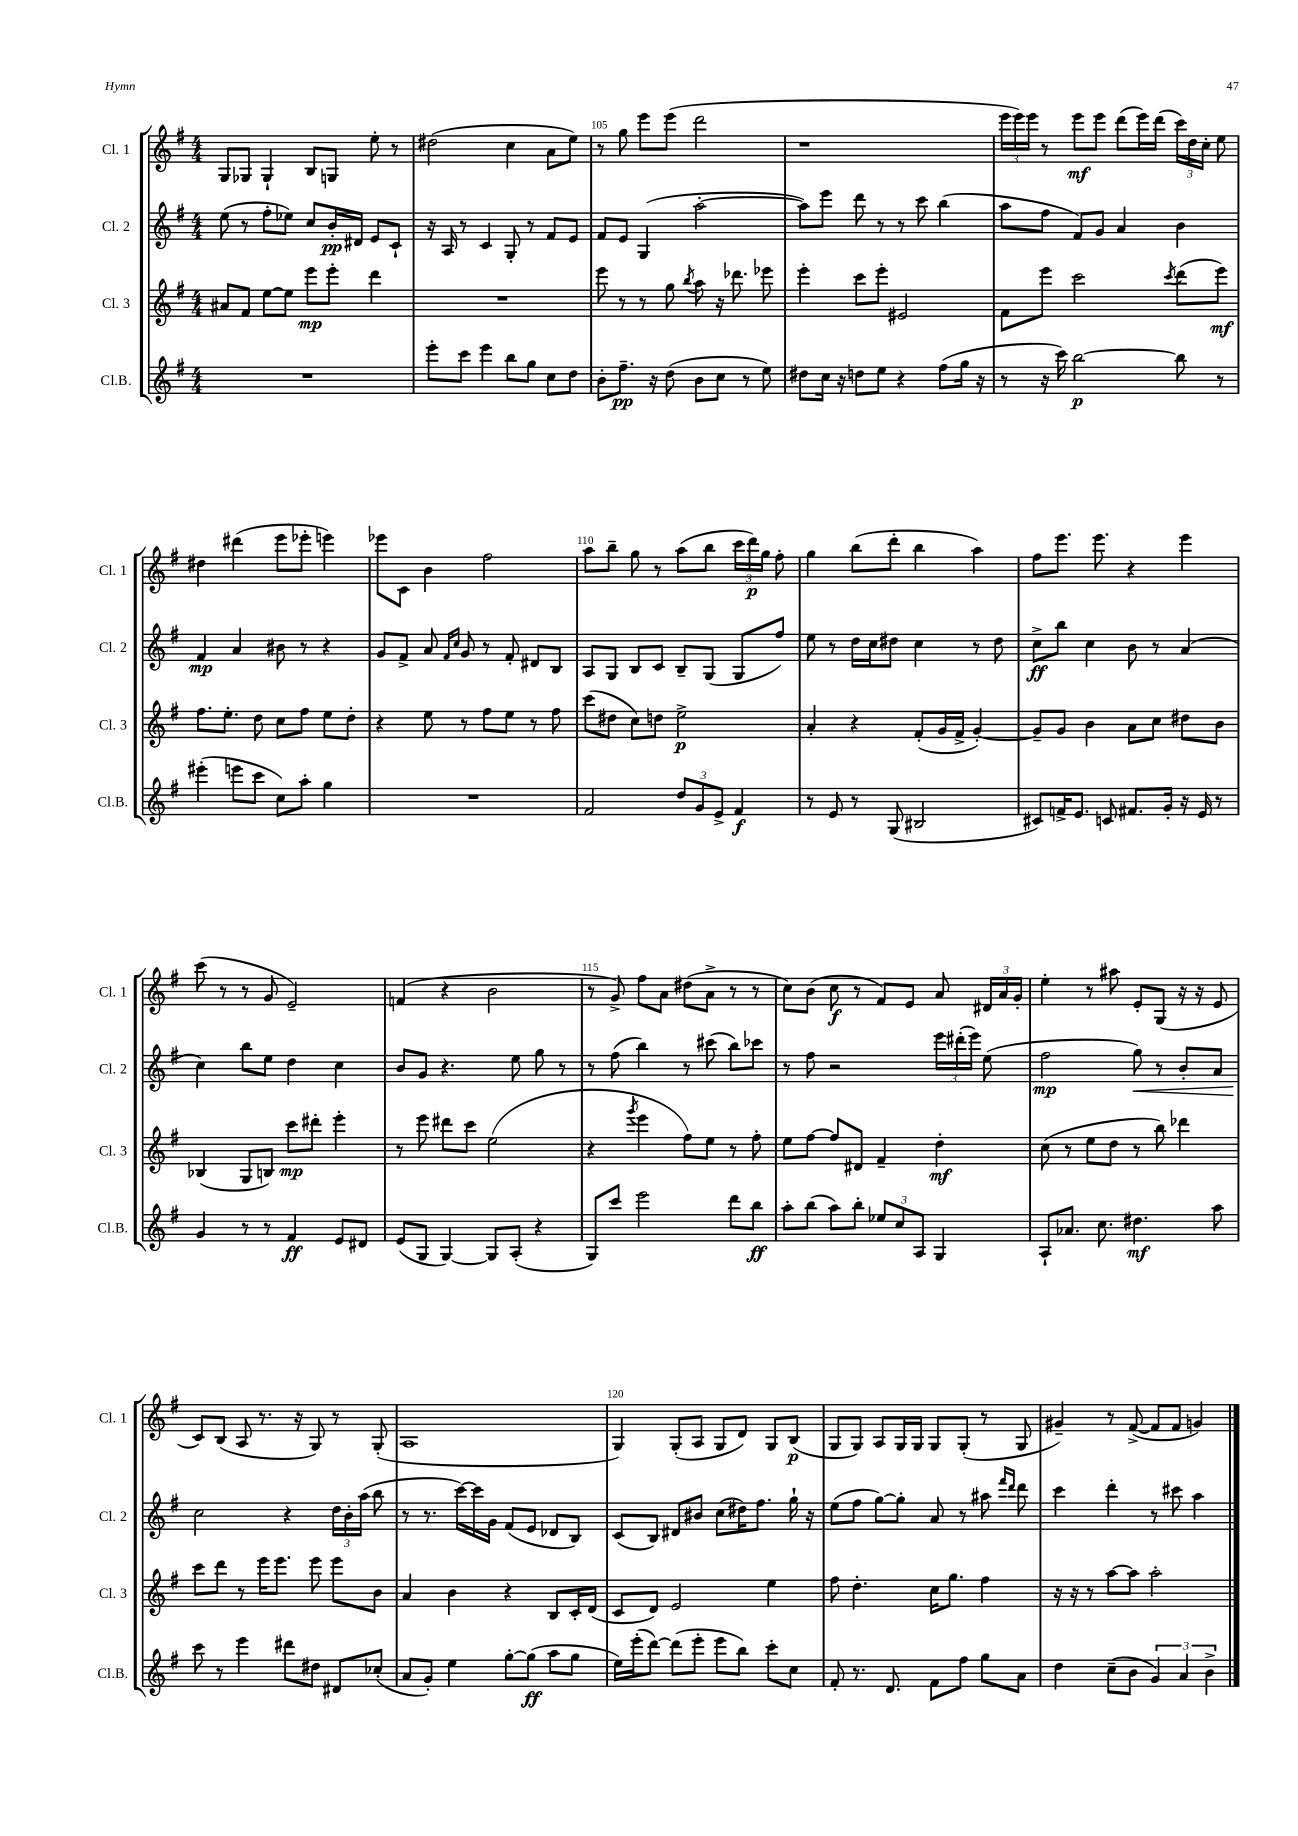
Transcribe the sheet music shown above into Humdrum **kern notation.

**kern	**dynam	**kern	**dynam	**kern	**dynam	**kern	**dynam
*part4	*part4	*part3	*part3	*part2	*part2	*part1	*part1
*staff4	*staff4	*staff3	*staff3	*staff2	*staff2	*staff1	*staff1
*I"Cl.B.	*	*I"Cl. 3	*	*I"Cl. 2	*	*I"Cl. 1	*
*I'Cl.B.	*	*I'Cl. 3	*	*I'Cl. 2	*	*I'Cl. 1	*
*clefG2	*	*clefG2	*	*clefG2	*	*clefG2	*
*k[f#]	*	*k[f#]	*	*k[f#]	*	*k[f#]	*
*M4/4	*	*M4/4	*	*M4/4	*	*M4/4	*
=103	=103	=103	=103	=103	=103	=103	=103
1r	.	8a#X/L	.	(8ee\	.	8G/L	.
.	.	8f#/J	.	8r	.	8G-X/J	.
.	.	[8ee\L	.	8ff#'\L	.	4G-`/	.
.	.	8ee\J]	.	8ee-X\J)	.	.	.
.	.	8eee\L	mp	8cc/L	.	8B/L	.
.	.	8eee'\J	.	16b'/L	pp	8Gn/J	.
.	.	.	.	16d#X/JJ	.	.	.
.	.	4ddd\	.	8e/L	.	8ee'\	.
.	.	.	.	8c`/J	.	8r	.
=104	=104	=104	=104	=104	=104	=104	=104
8eee'\L	.	1r	.	16r	.	(2dd#X\	.
.	.	.	.	16A/	.	.	.
8ccc\J	.	.	.	8r	.	.	.
4eee\	.	.	.	4c/	.	.	.
8bb\L	.	.	.	8G'/	.	4cc\	.
8gg\J	.	.	.	8r	.	.	.
8cc\L	.	.	.	8f#/L	.	8a\L	.
8dd\J	.	.	.	8e/J	.	8ee\J)	.
=105	=105	=105	=105	=105	=105	=105	=105
8b'\L	.	8eee\	.	8f#/L	.	8r	.
8.ff#~\J	pp	8r	.	8e/J	.	8gg\	.
.	.	8r	.	(4G/	.	8eee\L	.
16r	.	.	.	.	.	.	.
(8dd\	.	8gg\	.	.	.	(8eee\J	.
.	.	8qbb/	.	.	.	.	.
8b\L	.	8aa\	.	[2aa'\	.	2ddd\	.
8cc\J	.	16r	.	.	.	.	.
.	.	8.ddd-X\	.	.	.	.	.
8r	.	.	.	.	.	.	.
8ee\)	.	8eee-X\	.	.	.	.	.
=106	=106	=106	=106	=106	=106	=106	=106
8dd#X\L	.	4eee'\	.	8aa\L])	.	1r	.
16cc\Jk	.	.	.	8eee\J	.	.	.
16r	.	.	.	.	.	.	.
8ddn\L	.	8ccc\L	.	8ddd\	.	.	.
8ee\J	.	8eee'\J	.	8r	.	.	.
4r	.	2e#X/	.	8r	.	.	.
.	.	.	.	8ccc\	.	.	.
(8ff#\L	.	.	.	(4bb\	.	.	.
16gg\Jk	.	.	.	.	.	.	.
16r	.	.	.	.	.	.	.
=107	=107	=107	=107	=107	=107	=107	=107
8r	.	8f#\L	.	8aa\L	.	24eee\LL	.
.	.	.	.	.	.	24eee\)	.
.	.	.	.	.	.	24eee\JJ	.
16r	.	8eee\J	.	8ff#\J	.	8r	.
16ccc\)	.	.	.	.	.	.	.
[2bb\	p	2ccc\	.	8f#/L)	.	8eee\L	mf
.	.	.	.	8g/J	.	8eee\J	.
.	.	.	.	4a/	.	(8ddd\L	.
.	.	.	.	.	.	16eee\L)	.
.	.	.	.	.	.	(16ddd\JJ	.
.	.	8qccc/	.	.	.	.	.
8bb\]	.	(8ddd\L	.	4b\	.	24ccc\LL)	.
.	.	.	.	.	.	24dd\	.
.	.	.	.	.	.	24cc'\JJ	.
8r	.	8eee\J)	mf	.	.	8ee\	.
!!LO:LB:g=z
=108	=108	=108	=108	=108	=108	=108	=108
(4eee#X'\	.	8.ff#\L	.	4f#/	mp	4dd#X\	.
.	.	8.ee'\J	.	.	.	.	.
8eeen\L	.	.	.	4a/	.	(4ddd#X\	.
8ccc\J	.	8dd\	.	.	.	.	.
8cc\L)	.	8cc\L	.	8b#X\	.	8eee\L	.
8aa'\J	.	8ff#\J	.	8r	.	8eee-X'\J	.
4gg\	.	8ee\L	.	4r	.	4eeen\)	.
.	.	8dd'\J	.	.	.	.	.
=109	=109	=109	=109	=109	=109	=109	=109
1r	.	4r	.	8g/L	.	8eee-X\L	.
.	.	.	.	8f#^/J	.	8c\J	.
.	.	8ee\	.	8a/	.	4b\	.
.	.	.	.	16qqf#/LL	.	.	.
.	.	.	.	16qqcc/JJ	.	.	.
.	.	8r	.	8g/	.	.	.
.	.	8ff#\L	.	8r	.	2ff#\	.
.	.	8ee\J	.	8f#'/	.	.	.
.	.	8r	.	8d#X/L	.	.	.
.	.	8ff#\	.	8B/J	.	.	.
=110	=110	=110	=110	=110	=110	=110	=110
2f#/	.	(8ccc\L	.	8A/L	.	8aa\L	.
.	.	8dd#X\J	.	8G/J	.	8bb~\J	.
.	.	8cc\L)	.	8B/L	.	8gg\	.
.	.	8ddn\J	.	8c/J	.	8r	.
12dd/L	.	2ee^\	p	8B~/L	.	(8aa\L	.
12g/	.	.	.	.	.	.	.
.	.	.	.	(8G/J	.	8bb\J	.
12e^/J	.	.	.	.	.	.	.
4f#/	f	.	.	8G/L	.	24ccc\LL	.
.	.	.	.	.	.	24ddd\)	p
.	.	.	.	.	.	24gg\JJ	.
.	.	.	.	8ff#/J)	.	8ff#'\	.
=111	=111	=111	=111	=111	=111	=111	=111
8r	.	4a'/	.	8ee\	.	4gg\	.
8e/	.	.	.	8r	.	.	.
8r	.	4r	.	16dd\LL	.	(8bb\L	.
.	.	.	.	16cc\J	.	.	.
(8G/	.	.	.	8dd#X\J	.	8ddd'\J	.
2B#X/	.	(8f#'/L	.	4cc\	.	4bb\	.
.	.	16g/L	.	.	.	.	.
.	.	16f#^/JJ	.	.	.	.	.
.	.	[4g'/)	.	8r	.	4aa\)	.
.	.	.	.	8dd#\	.	.	.
=112	=112	=112	=112	=112	=112	=112	=112
8c#X/L)	.	8g~/L]	.	8cc^\L	ff	8ff#\L	.
16fn^/K	.	8g/J	.	8bb\J	.	8.eee\J	.
8.e/J	.	.	.	.	.	.	.
.	.	4b\	.	4cc\	.	.	.
.	.	.	.	.	.	8.eee\	.
8cn/	.	.	.	.	.	.	.
8.f#X/L	.	8a\L	.	8b\	.	4r	.
.	.	8cc\J	.	8r	.	.	.
16g'/Jk	.	.	.	.	.	.	.
16r	.	8dd#X\L	.	(4a/	.	4eee\	.
16e/	.	.	.	.	.	.	.
8r	.	8b\J	.	.	.	.	.
!!LO:LB:g=z
=113	=113	=113	=113	=113	=113	=113	=113
4g/	.	(4B-X/	.	4cc\)	.	(8ccc\	.
.	.	.	.	.	.	8r	.
8r	.	8G/L	.	8bb\L	.	8r	.
8r	.	8Bn/J)	.	8ee\J	.	8g/	.
4f#/	ff	8ccc\L	mp	4dd\	.	2e~/)	.
.	.	8ddd#X'\J	.	.	.	.	.
8e/L	.	4eee'\	.	4cc\	.	.	.
8d#X/J	.	.	.	.	.	.	.
=114	=114	=114	=114	=114	=114	=114	=114
(8e/L	.	8r	.	8b/L	.	(4fn/	.
8G/J	.	8eee\	.	8g/J	.	.	.
[4G/)	.	8ddd#X\L	.	4.r	.	4r	.
.	.	8ccc\J	.	.	.	.	.
8G/L]	.	(2ee\	.	.	.	2b\	.
(8A'/J	.	.	.	8ee\	.	.	.
4r	.	.	.	8gg\	.	.	.
.	.	.	.	8r	.	.	.
=115	=115	=115	=115	=115	=115	=115	=115
8G/L)	.	4r	.	8r	.	8r	.
8ccc/J	.	.	.	(8ff#\	.	8g^/)	.
.	.	8qggg/	.	.	.	.	.
2eee\	.	4eee\	.	4bb\)	.	8ff#\L	.
.	.	.	.	.	.	8a\J	.
.	.	8ff#\L)	.	8r	.	(8dd#X\L	.
.	.	8ee\J	.	(8ccc#X\	.	8a^\J	.
8ddd\L	.	8r	.	8bb\L)	.	8r	.
8bb\J	ff	8ff#'\	.	8ccc-X\J	.	8r	.
=116	=116	=116	=116	=116	=116	=116	=116
8aa'\L	.	8ee\L	.	8r	.	8cc\L)	.
(8bb\J	.	[8ff#\J	.	8ff#\	.	(8b\J	.
8aa\L)	.	8ff#/L]	.	2r	.	8cc\	f
8bb'\J	.	8d#X/J	.	.	.	8r	.
12ee-X/L	.	4f#~/	.	.	.	8f#/L)	.
12cc/	.	.	.	.	.	.	.
.	.	.	.	.	.	8e/J	.
12A/J	.	.	.	.	.	.	.
4G/	.	4dd'\	mf	24eee\LL	.	8a/	.
.	.	.	.	(24ddd#X'\	.	.	.
.	.	.	.	24eee\JJ)	.	.	.
.	.	.	.	(8ee\	.	24d#X/LL	.
.	.	.	.	.	.	24a/	.
.	.	.	.	.	.	24g'/JJ	.
=117	=117	=117	=117	=117	=117	=117	=117
8A`/L	.	(8cc\	.	2ff#\	mp	4ee'\	.
8.a-X/J	.	8r	.	.	.	.	.
.	.	8ee\L	.	.	.	8r	.
8.cc\	.	.	.	.	.	.	.
.	.	8dd\J	.	.	.	8aa#X\	.
!	!	!	!	!	!LO:HP:b	!	!
4.dd#X\	mf	8r	.	8gg\)	<	8e'/L	.
.	.	8bb\)	.	8r	.	(8G/J	.
.	.	4ddd-X\	.	8b'/L	.	16r	.
.	.	.	.	.	.	16r	.
8aa\	.	.	.	8a/J	.	8e/	.
!!LO:LB:g=z
=118	=118	=118	=118	=118	=118	=118	=118
8ccc\	.	8ccc\L	.	2cc\	.	8c/L)	.
8r	.	8ddd\J	.	.	.	(8B/J	.
4eee\	.	8r	.	.	.	8A/	.
.	.	16eee\KL	.	.	.	8.r	.
.	.	8.eee\J	.	.	.	.	.
8ddd#X\L	.	.	.	4r	[	.	.
.	.	.	.	.	.	16r	.
8dd#X\J	.	8eee\	.	.	.	8G/)	.
8d#X/L	.	8eee\L	.	24dd\LL	.	8r	.
.	.	.	.	24b'\	.	.	.
.	.	.	.	(24aa\JJ	.	.	.
(8cc-X'/J	.	8b\J	.	8bb\	.	(8G'/	.
=119	=119	=119	=119	=119	=119	=119	=119
8a/L	.	4a/	.	8r	.	1A	.
8g'/J)	.	.	.	8.r	.	.	.
4ee\	.	4b\	.	.	.	.	.
.	.	.	.	[16ccc\LL)	.	.	.
.	.	.	.	16ccc\]	.	.	.
.	.	.	.	16g\JJ	.	.	.
[8gg'\L	.	4r	.	(8f#/L	.	.	.
(8gg\J]	ff	.	.	8e/J	.	.	.
8aa\L	.	8B/L	.	8d-X/L	.	.	.
8gg\J	.	16c'/L	.	8B/J)	.	.	.
.	.	(16d/JJ	.	.	.	.	.
=120	=120	=120	=120	=120	=120	=120	=120
16ee\LL)	.	8c/L	.	(8c/L	.	4G/)	.
(16eee'\J	.	.	.	.	.	.	.
[8ddd\J)	.	8d/J)	.	8B/J)	.	.	.
(8ddd\L]	.	2e/	.	8d#X/L	.	(8G'/L	.
8eee'\J	.	.	.	8b#X/J	.	8A/J	.
8eee\L	.	.	.	(8cc\L	.	8G/L	.
8bb\J)	.	.	.	16dd#X\K)	.	8d/J)	.
.	.	.	.	8.ff#\J	.	.	.
8ccc'\L	.	4ee\	.	.	.	8G/L	.
8cc\J	.	.	.	16gg`\	.	(8B/J	p
.	.	.	.	16r	.	.	.
=121	=121	=121	=121	=121	=121	=121	=121
8f#'/	.	8ff#\	.	(8ee\L	.	8G/L	.
8.r	.	4.dd'\	.	8ff#\J	.	8G/J)	.
.	.	.	.	[8gg\L)	.	8A/L	.
8.d/	.	.	.	.	.	.	.
.	.	.	.	8gg'\J]	.	16G/L	.
.	.	.	.	.	.	16G/JJ	.
8f#\L	.	16cc\KL	.	8a/	.	8G/L	.
.	.	8.gg\J	.	.	.	.	.
8ff#\J	.	.	.	8r	.	(8G'/J	.
8gg\L	.	4ff#\	.	8aa#X\	.	8r	.
.	.	.	.	16qqfff#/LL	.	.	.
.	.	.	.	16qqddd/JJ	.	.	.
8a\J	.	.	.	8ddd\	.	8G/	.
=122	=122	=122	=122	=122	=122	=122	=122
4dd\	.	16r	.	4ccc\	.	4g#X~/)	.
.	.	16r	.	.	.	.	.
.	.	8r	.	.	.	.	.
(8cc~\L	.	[8aa\L	.	4ddd'\	.	8r	.
8b\J	.	8aa\J]	.	.	.	([8f#^/	.
6g/)	.	2aa'\	.	8r	.	8f#/L]	.
.	.	.	.	8ccc#X\	.	8f#/J	.
6a/	.	.	.	.	.	.	.
.	.	.	.	4aa\	.	4gn/)	.
6b^\	.	.	.	.	.	.	.
==	==	==	==	==	==	==	==
*-	*-	*-	*-	*-	*-	*-	*-
